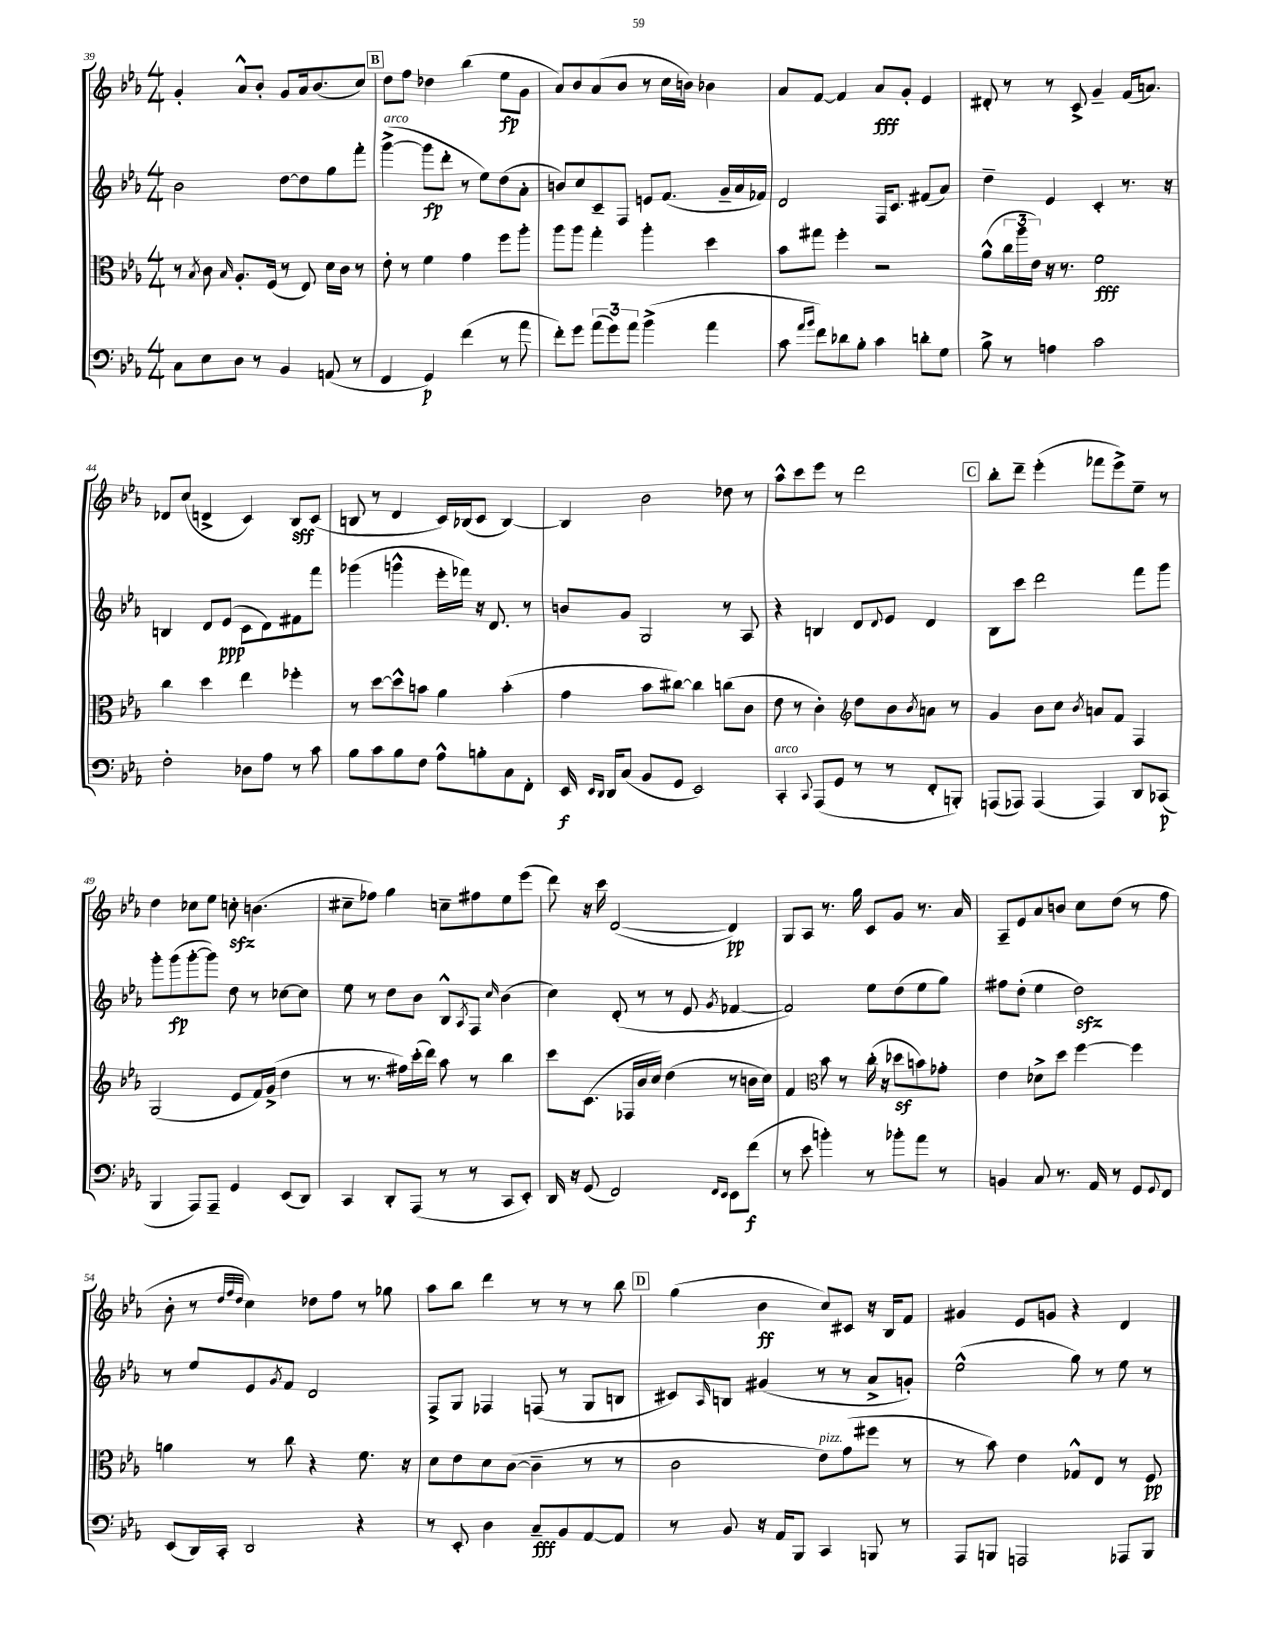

**kern	**kern	**kern	**kern
*staff4	*staff3	*staff2	*staff1
*clefF4	*clefC3	*clefG2	*clefG2
*k[b-e-a-]	*k[b-e-a-]	*k[b-e-a-]	*k[b-e-a-]
*M4/4	*M4/4	*M4/4	*M4/4
8C\L	8r	2b-\	4g'/
.	8qB-/	.	.
8E-\	8c\	.	.
.	16qqB-/	.	.
8D\J	8.A-'/L	.	8a-^^/L
8r	.	.	8b-'/J
.	(16F/Jk	.	.
4BB-/	8r	[8dd\L	8g/L
.	8E-/)	8dd\]	16a-/k
.	.	.	(8.b-/
(8AA/	16d\LL	8gg\	.
.	16c\JJ	.	.
8r	8r	8fff'\J	8cc/J)
=	=	=	=
4FF/	8e-'\	([4ggg^\	8dd\L
.	8r	.	8ff\J
4GG/)	4f\	8ggg\]L	4dd-\
.	.	8ddd'\J	.
(4f\	4g\	8r	(4bb-\
.	.	8ee-\L)	.
8r	8ff\L	(8dd\	8ee-\L
8a-\	8aa-'\J	8a-'\J	8g\J
=	=	=	=
8f'\L)	8aa-\L	8b/L)	8a-/L)
8g\J	8aa-\J	8cc/	8b-/
(12a-\L	4gg'\	8c~/	(8a-/
12g\)	.	.	.
.	.	8F/J	8b-/J
12a-\J	.	.	.
(4b-^\	4aa-'\	8e/L	8r
.	.	(8.f/J	16cc\LL
.	.	.	16b\JJ)
4a-\	4dd\	.	4b-\
.	.	16g~/LL	.
.	.	16a-/	.
.	.	16f-/JJ)	.
=	=	=	=
8c\	8b-\L	2d/	8a-/L
16qqa-/LL	.	.	.
16qqb-/JJ	.	.	.
8f\L)	8gg#\J	.	[8f/J
8d-\	4ff'\	.	4f/]
8B-'\J	.	.	.
4c\	2r	16F/LK	8a-/L
.	.	8.c/J	.
.	.	.	8g'/J
8d'\L	.	(8f#/L	4e-/
8G\J	.	8a-/J)	.
=	=	=	=
8B-^\	(8a-^^\L	4dd~\	8d#'/
8r	24cc\L	.	8r
.	24aa-\	.	.
.	24e-\JJ)	.	.
4A\	16r	4e-/	8r
.	8.r	.	.
.	.	.	8c^/
2c\	2f\	4c'/	4g~/
.	.	8.r	(16f/LK
.	.	.	8.a/J)
.	.	16r	.
=	=	=	=
2F'\	4cc\	4B/	8d-/L
.	.	.	(8cc/J
.	4dd\	8d/L	4d^/
.	.	(8e-/J	.
8D-\L	4ee-\	8c\L	4c/)
8A-\J	.	8d\)	.
8r	4ff-'\	8f#\	8B-/L
8c\	.	8fff\J	(8c/J
=	=	=	=
8B-\L	8r	(4ggg-\	8B/
8c\	[8dd\L	.	8r
8B-\	8dd^^\]	4ggg^^\	4d/
8F\J	8b\J	.	.
8A-^^\L	4a-\	16eee-'\LL	16c/LL)
.	.	16fff-\JJ)	(16B-/J
8B'\	.	16r	8c/J
.	.	8.d/	.
8C\	(4b'\	.	[4B-/)
8FF'\J	.	8r	.
=	=	=	=
16EE-/	4g\	8b/L	4B-/]
16qqEE-/LL	.	.	.
16qqDD/JJ	.	.	.
16DD/LK	.	.	.
(8C/J	.	8g/J	.
8BB-/L	8b-\L	2G/	2b-\
8GG/J	[8cc#\J)	.	.
2EE-/)	4cc#\]	.	.
.	(8cc\L	8r	8dd-\
.	8c\J	8A-/	8r
=	=	=	=
4CC'/	8e-\	4r	8aa-^^\L
.	8r	.	8ccc\
8qqCC/	.	.	.
(8AAA-/L	4c'\)	4B/	8eee-\J
8GG/J	.	.	8r
*	*clefG2	*	*
8r	8dd\L	8d/L	2ddd\
.	.	8qqd/	.
8r	8b-\	8e-/J	.
.	8qb-/	.	.
8FF'/L	8a\J	4d/	.
8BBB'/J)	8r	.	.
=	=	=	=
(8AAA/L	4g/	8B-\L	8bb-'\L
8AAA-/J)	.	8ccc\J	8ddd~\J
(4AAA-/	8b-\L	2ddd\	(4eee-'\
.	8cc\J	.	.
.	8qb-/	.	.
4AAA-/)	8a/L	.	8fff-\L
.	8f/J	.	8eee-^\)
8DD/L	4F/	8fff\L	8ee-~\J
(8CC-/J	.	8ggg\J	8r
=	=	=	=
4BBB-/	(2G/	8ggg'\L	4dd\
.	.	(8ggg\	.
8AAA-/L)	.	[8ggg'\	8cc-\L
8AAA-~/J	.	8ggg\]J)	8ee-\J
4GG/	8e-/L	8dd\	8cc'\
.	16f/L)	8r	(4.b\
.	(16g^/JJ	.	.
(8EE-/L	4dd\	[8cc-\L	.
8DD/J)	.	8cc-\]J	.
=	=	=	=
4CC/	8r	8ee-\	8cc#~\L
.	8.r	8r	8ff-\J)
8DD'/L	.	8dd\L	4gg\
.	16ff#\LL)	.	.
(8AAA-/J	(16ccc'\	8b-\J	.
.	16ddd\JJ)	.	.
8r	8aa-\	8B-^^/L	8cc~\L
.	.	8qA-/	.
8r	8r	8F/J	8ff#\
.	.	16qqcc/	.
8CC/L	4bb-\	(4b-\	8ee-\
8EE-'/J)	.	.	(8eee-\J
=	=	=	=
16DD/	8ccc\L	4cc\)	8ddd\)
16r	.	.	.
(8GG/	(8.c\J	.	16r
.	.	.	16ccc\
2FF/)	.	(8d'/	([2d/
.	16F-/LL	.	.
.	16b-/	8r	.
.	16cc/JJ)	.	.
.	(4dd\	8r	.
.	.	8e-/	.
16qqFF/LL	.	.	.
16qqEE-/JJ	.	8qg/	.
8EE-\L	8r	[4f-/	4d/])
(8f\J	16b\LL	.	.
.	16cc\JJ)	.	.
=	=	=	=
8r	4f/	2f-/])	8G/L
8e-\	.	.	8A-/J
*	*clefC3	*	*
4b'\)	8b-\	.	8.r
.	8r	.	.
.	.	.	16gg\
8r	(16cc'\	8ee-\L	8c/L
.	16r	.	.
8b-'\L	8dd-\L	(8dd\	8g/J
8a-\J	8b\)	8ee-\	8.r
8r	8g-'\J	8gg\J)	.
.	.	.	16a-/
=	=	=	=
4BB/	4e-\	8ff#\L	8A-~/L
.	.	(8dd'\J	8e-/
8C/	8d-^\L	4ee-\	8a-/
8.r	8dd\J	.	8b/J
.	[4ff\	2dd\)	8cc\L
16AA-/	.	.	.
8r	.	.	(8dd\J
8GG/L	4ff\]	.	8r
8qqGG/	.	.	.
8FF/J	.	.	8ff\
=	=	=	=
(8EE-/L	4a\	8r	8b-'\
16DD/L)	.	8ee-/L	8r
16CC'/JJ	.	.	.
.	.	.	32qqdd/LLL
.	.	.	32qqff/
.	.	.	32qqdd/JJJ
2DD/	8r	8e-/	4cc\)
.	.	8qg/	.
.	8cc\	8f/J	.
.	4r	2d/	8dd-\L
.	.	.	8ff\J
4r	8.f\	.	8r
.	.	.	8gg-\
.	16r	.	.
=	=	=	=
8r	8d\L	8F^/L	8aa-\L
8EE-'/	8e-\	8G/J	8bb-\J
4D\	8d\	4F-/	4ddd\
.	([8c\J	.	.
8C~/L	4c~\]	(8F/	8r
8BB-/	.	8r	8r
[8AA-/	8r	8G/L	8r
8AA-/]J	8r	8B/J	8bb-\
=	=	=	=
8r	2c\	8c#/L)	(4gg\
.	.	16qqA-/	.
8BB-/	.	8B/J	.
16r	.	(4g#/	4b-\
16AA-/LK	.	.	.
8BBB-/J	.	.	.
4CC/	8e-\L)	8r	8cc/L)
.	(8g\	8r	8c#/J
8BBB/	8ff#\J	8a-^/L	16r
.	.	.	16B-/LK
8r	8r	8g'/J)	8f/J
=	=	=	=
8AAA-/L	8r	(2ee-^^\	4g#/
8BBB/J	8b-\)	.	.
2AAA/	4e-\	.	8e-/L
.	.	.	8g/J
.	8G-^^/L	8gg\)	4r
.	8E-/J	8r	.
8AAA-/L	8r	8ee-\	4d/
8BBB/J	8F/	8r	.
==	==	==	==
*-	*-	*-	*-
